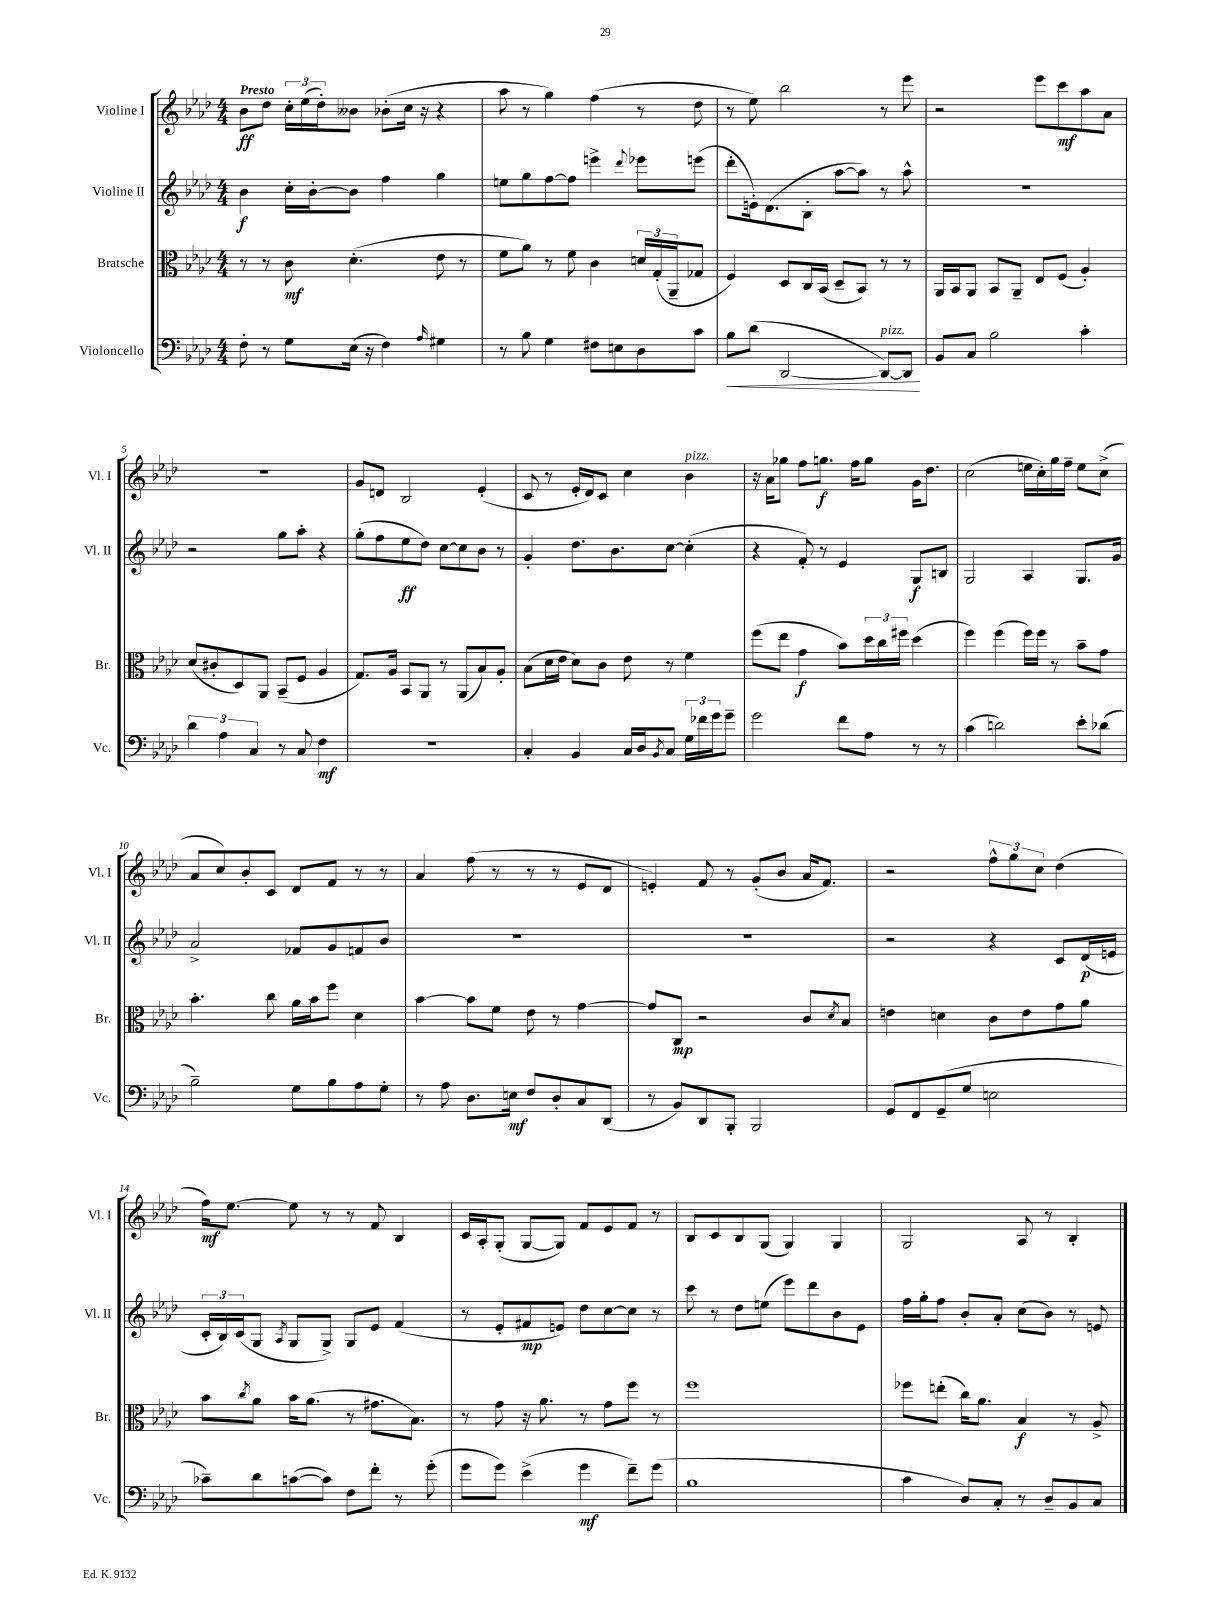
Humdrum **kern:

**kern	**kern	**kern	**kern
*staff4	*staff3	*staff2	*staff1
*clefF4	*clefC3	*clefG2	*clefG2
*k[b-e-a-d-]	*k[b-e-a-d-]	*k[b-e-a-d-]	*k[b-e-a-d-]
*M4/4	*M4/4	*M4/4	*M4/4
8F'\	8r	4b-\	8b-\L
8r	8r	.	8dd-\J
8G\L	8c\	16cc'\LL	24cc'\LL
.	.	.	(24ee-\
.	.	[16b-'\J	.
.	.	.	24dd-'\J)
(16E-\Jk	(4.d-'\	8b-\]J	8b--\J
16r	.	.	.
4F\)	.	4ff\	(8b-'\L
.	.	.	16cc\Jk
.	.	.	16r
16qqA-/	.	.	.
4G#\	8e-\	4gg\	4r
.	8r	.	.
=	=	=	=
8r	8f\L	8ee\L	8aa-\
8B-\	8a-\J)	8gg\	8r
4G\	8r	[8ff\	4gg\)
.	8f\	8ff\]J	.
8F#\L	4c\	4eee^\	(4ff\
8E\	.	.	.
.	.	8qqddd-/	.
8D-\	24d/LL	8eee-\L	8r
.	(24G'/	.	.
.	24AA-~/J	.	.
8c\J	8G-/J	(8eee\J	8dd-\
=	=	=	=
8B-\L	4F/)	8ddd-'\L	8r
(8d-\J	.	16e'\k)	8ee-\)
.	.	(8.d-\	.
[2DD-/	8D-/L	.	2bb-\
.	16C/L	8B-'\J	.
.	(16BB-/JJ	.	.
.	8D-~/L	[8aa-\L	.
.	8BB-/J)	8aa-\]J)	.
8DD-/_L)	8r	8r	8r
8DD-/]J	8r	8aa-^^\	8eee-\
=	=	=	=
8BB-/L	16AA-/LL	1r	2r
.	16BB-/J	.	.
8C/J	8AA-/J	.	.
2B-\	8BB-/L	.	.
.	8AA-~/J	.	.
.	8E-/L	.	8eee-\L
.	(8F/J	.	8ccc\
4c'\	4A-'/)	.	8aa-\
.	.	.	8a-\J
=	=	=	=
6d-\	(8d-/L	2r	1r
.	8c#'/	.	.
6A-\	.	.	.
.	8D-/)	.	.
6C/	.	.	.
.	8AA-/J	.	.
8r	(8BB-~/L	8gg\L	.
8C/	8F/J	8aa-'\J	.
4F\	4A-/	4r	.
=	=	=	=
1r	8.G/L)	(8gg'\L	8g/L
.	.	8ff\	8d/J
.	16A-/Jk	.	.
.	8BB-/L	8ee-\	2B-/
.	8AA-/J	8dd-\J)	.
.	8r	[8cc\L	.
.	(8AA-/L	8cc\]	.
.	8B-/)	8b-\J	(4e-'/
.	8A-'/J	8r	.
=	=	=	=
4C'/	(8B-\L	4g'/	8c/
.	16d-\L	.	8r
.	16e-\JJ	.	.
4BB-/	8d-\L)	8.dd-\L	16e-'/LL
.	.	.	16d-/J)
.	8c\J	.	8c/J
.	.	8.b-\	.
16C/LL	8e-\	.	4cc\
16D-/J	.	.	.
8qBB-/	.	.	.
8C/J	8r	[8cc\J	.
24G\LL	4f\	(4cc'\]	4b-\
24f-\	.	.	.
24g\J	.	.	.
8g~\J	.	.	.
=	=	=	=
2g\	(8ff\L	4r	16r
.	.	.	16a-\LK
.	8ee-\J	.	8gg-\J
.	4g\	8f'/)	8ff\L
.	.	8r	8.gg\J
8f\L	8b-\L)	4e-/	.
.	.	.	16ff\LK
8A-\J	24dd-\L	.	8gg\J
.	24cc\	.	.
.	24ff#\JJ	.	.
8r	(4dd-\	8G/L	16g\LK
.	.	.	8.dd-\J
8r	.	8B/J	.
=	=	=	=
(4c\	4ff\)	2G/	(2cc\
2d\)	(4ff\	.	.
.	16ff\LL)	4A-/	16ee\LL
.	16ff\JJ	.	16cc'\)
.	8r	.	16gg\
.	.	.	16ff~\JJ
8e-'\L	8b-~\L	8.G/L	8ee\L
(8d-\J	8g\J	.	(8cc^\J
.	.	16g/Jk	.
=	=	=	=
2B-~\)	4.b-'\	2a-^/	8a-/L
.	.	.	8cc/)
.	.	.	8b-'/
.	8cc\	.	8c/J
8G\L	16a-\LL	8f-/L	8d-/L
.	16b-\J	.	.
8B-\	8ff\J	8g/	8f/J
8A-\	4d-\	8f/	8r
8G'\J	.	8b-/J	8r
=	=	=	=
8r	[4b-\	1r	4a-/
8A-\	.	.	.
8.D-\L	8b-\]L	.	(8ff\
.	8f\J	.	8r
16E\Jk	.	.	.
8F/L	8e-\	.	8r
8D-'/	8r	.	8r
8C/	[4g\	.	8e-/L
(8DD-/J	.	.	8d-/J
=	=	=	=
8r	8g/]L	1r	4e'/)
8BB-/L)	8C/J	.	.
8DD-/	2r	.	8f/
8BBB-'/J	.	.	8r
2BBB-/	.	.	(8g'/L
.	.	.	8b-/J
.	8c/L	.	16a-/LK
.	.	.	8.f/J)
.	8qd-/	.	.
.	8B-/J	.	.
=	=	=	=
8GG/L	4e\	2r	2r
8FF/	.	.	.
(8GG~/	4d\	.	.
8G/J	.	.	.
2E\	8c\L	4r	12ff^^\L
.	.	.	12gg\
.	8e\	.	.
.	.	.	12cc\J
.	8g\	8c/L	(4dd-\
.	8a-\J	(16d-/L	.
.	.	16e/JJ	.
=	=	=	=
8c-~\L)	8b-\L	24c'/LL	16ff\LK)
.	.	24B-/)	.
.	.	.	[8.ee-\J
.	.	(24c/J	.
.	8qcc/	.	.
8d-\	8a-\J	8G/J	.
.	.	8qA-/	.
([8c\	16b-\LK	8G/L	8ee-\]
.	(8.a-\J	.	.
8c\]J)	.	8G^/J)	8r
8F\L	8r	8G/L	8r
8f'\J	8.g#\L	8e-/J	8f/
8r	.	(4f/	4B-/
.	8.B-\J)	.	.
(8g'\	.	.	.
=	=	=	=
8g\L	8r	8r	16c/LL
.	.	.	16A-'/J
8g\J)	8g\	8e-'/L	(8G'/J
(4e-^\	16r	8f#/	[8G/L
.	8.a-\	.	.
.	.	8e/J)	8G/]J)
4g\	8r	8dd-\L	8f/L
.	8g\L	[8cc\	8e-/
8f~\L)	8ff\J	8cc\]J	8f/J
(8g\J	8r	8r	8r
=	=	=	=
1B-	1ff	8ccc\	8B-/L
.	.	8r	8c/
.	.	8dd-\L	8B-/
.	.	(8ee\J	(8G/J
.	.	8eee-\L)	4G/)
.	.	8ddd-\	.
.	.	8b-\	4G/
.	.	8e-\J	.
=	=	=	=
4c\	8ff-\L	16ff\LL	2G/
.	.	16gg'\J	.
.	(8ee'\J	8ff\J	.
8D-/L)	16cc\LK)	8b-'/L	.
.	8.a-\J	.	.
8C'/J	.	8a-'/J	.
8r	4B-/	(8cc\L	8A-/
8D-~/L	.	8b-\J)	8r
8BB-/	8r	8r	4B-'/
8C/J	8A-^/	8e/	.
==	==	==	==
*-	*-	*-	*-
